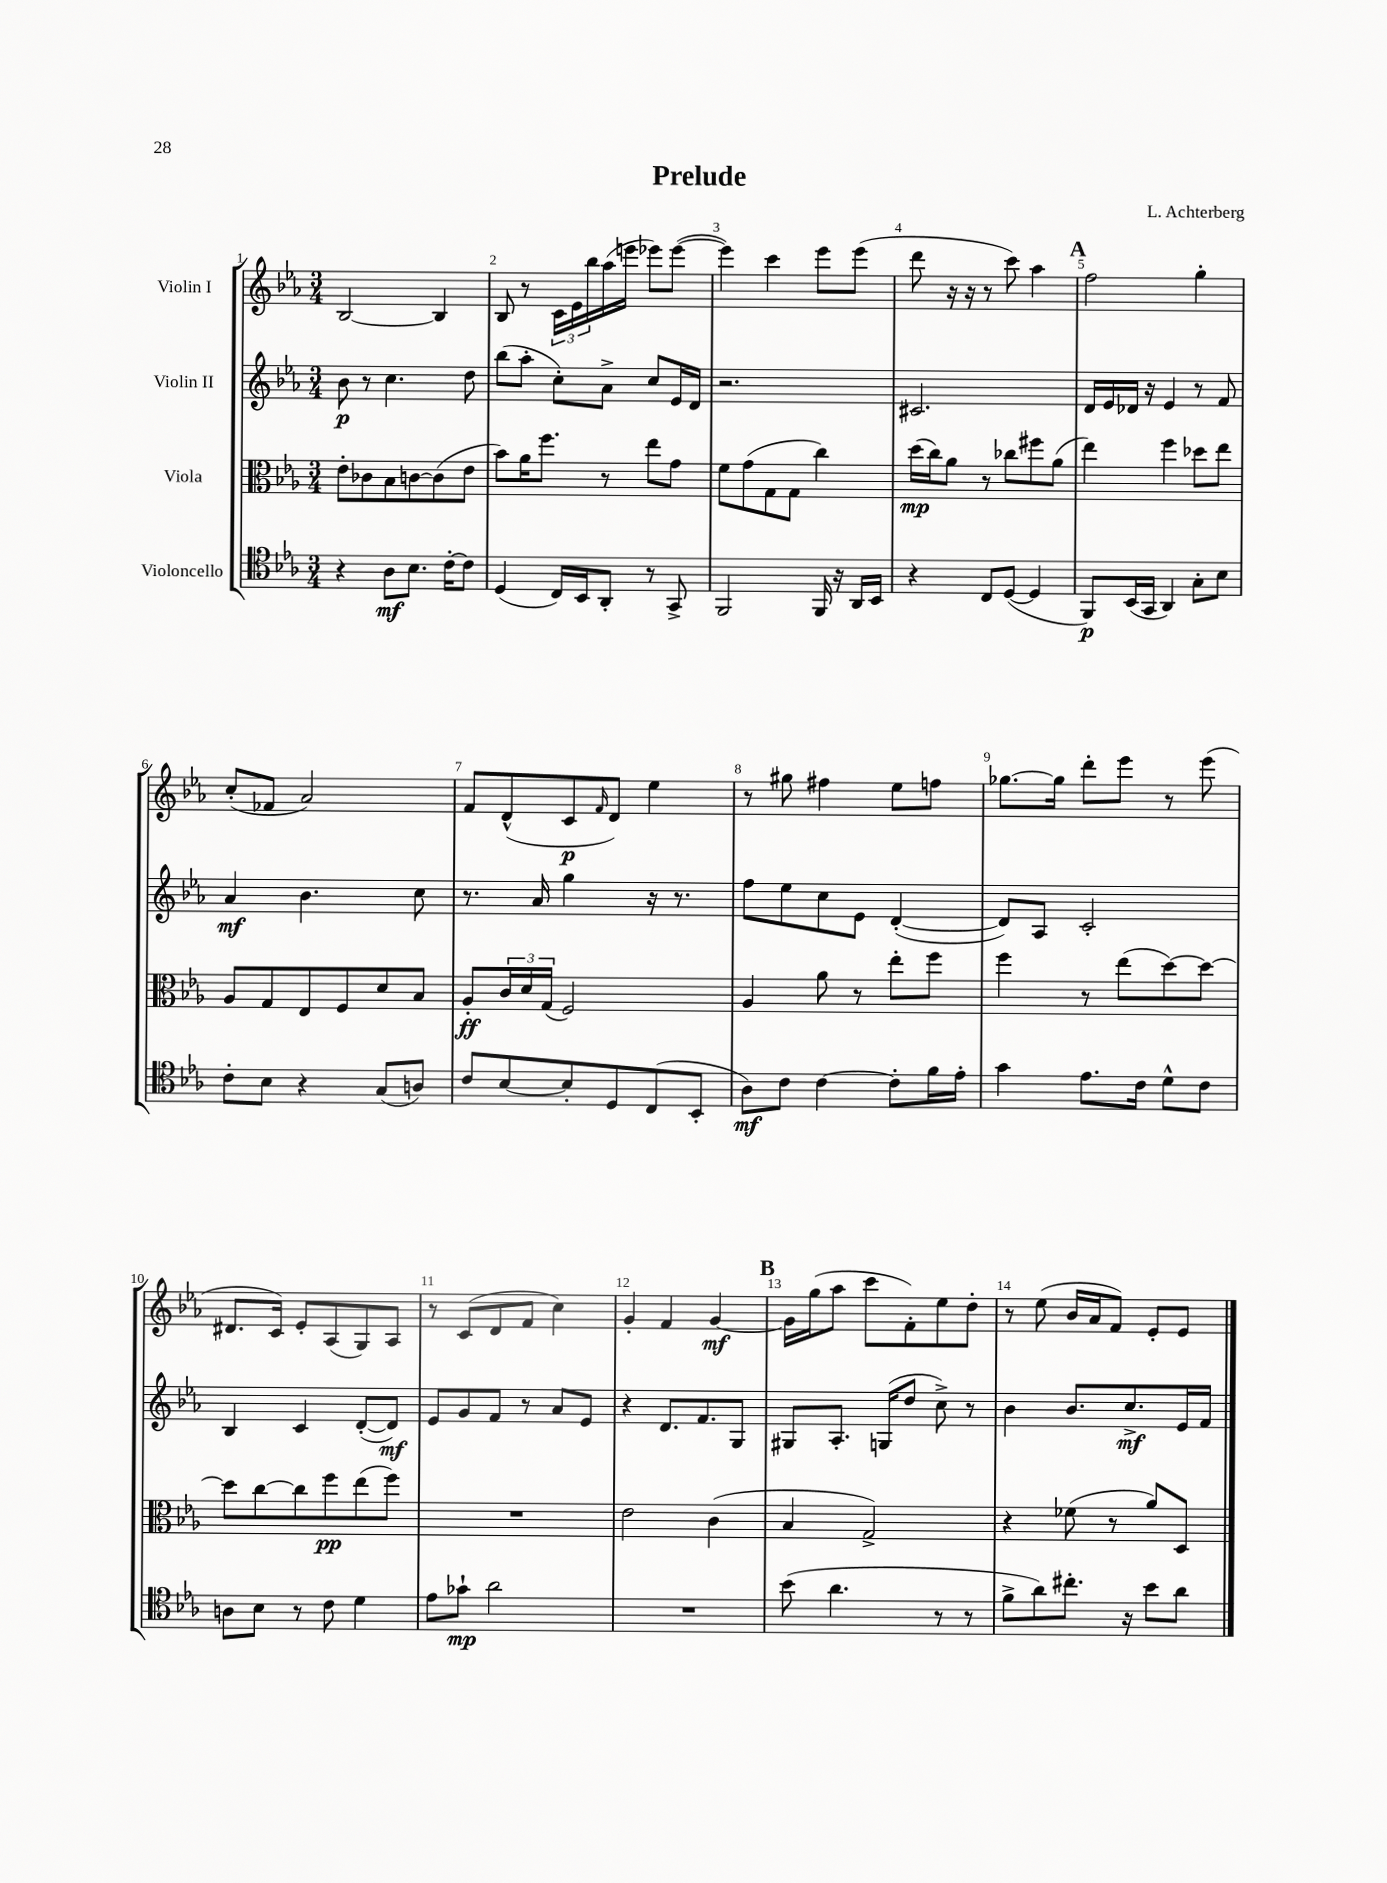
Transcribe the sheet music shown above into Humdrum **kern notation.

**kern	**kern	**kern	**kern
*staff4	*staff3	*staff2	*staff1
*clefC4	*clefC3	*clefG2	*clefG2
*k[b-e-a-]	*k[b-e-a-]	*k[b-e-a-]	*k[b-e-a-]
*M3/4	*M3/4	*M3/4	*M3/4
4r	8e-'	8b-	[2B-
.	8c-	8r	.
8A-	8B-	4.cc	.
8.B-	[8c	.	.
.	(8c]	.	4B-]
[16c'	.	.	.
8c]	8e-	8dd	.
=	=	=	=
(4D	8b-)	(8bb-	8B-
.	16a-	8aa-'	8r
.	8.ff	.	.
16C)	.	8cc')	24c
.	.	.	24e-
16BB-	.	.	.
.	.	.	24bb-
8AA-'	8r	8a-^	(16aa-
.	.	.	16eee
8r	8ee-	8cc	8eee-)
8GG^	8g	16e-	([8eee-
.	.	16d	.
=	=	=	=
2FF	8f	2.r	4eee-])
.	(8g	.	.
.	8G	.	4ccc
.	8G	.	.
16FF	4cc)	.	8eee-
16r	.	.	.
16AA-	.	.	(8eee-
16BB-	.	.	.
=	=	=	=
4r	(16dd	2.c#	8ddd
.	16cc)	.	.
.	8a-	.	16r
.	.	.	16r
8C	8r	.	8r
([8D	8cc-	.	8ccc)
4D]	8ff#	.	4aa-
.	(8a-	.	.
=	=	=	=
8FF)	4ee-)	16d	2ff
.	.	16e-	.
(16BB-	.	16d-	.
16GG	.	16r	.
4AA-)	4ff	4e-	.
8G'	8dd-	8r	4gg'
8B-	8ee-	8f	.
=	=	=	=
8c'	8A-	4a-	(8cc'
8B-	8G	.	8f-
4r	8E-	4.b-	2a-)
.	8F	.	.
(8G	8d	.	.
8A)	8B-	8cc	.
=	=	=	=
8c	8A-'	8.r	8f
[8B-	24c	.	(8d^^
.	24d	.	.
.	.	16a-	.
.	(24G	.	.
8B-']	2F)	4gg	8c
.	.	.	16qqf
8D	.	.	8d)
(8C	.	16r	4ee-
.	.	8.r	.
8BB-'	.	.	.
=	=	=	=
8A-)	4A-	8ff	8r
8c	.	8ee-	8gg#
[4c	8a-	8cc	4ff#
.	8r	8e-	.
8c']	8ee-'	([4d'	8ee-
16f	8ff	.	8ff
16e-'	.	.	.
=	=	=	=
4g	4ff	8d])	[8.gg-
.	.	8A-	.
.	.	.	16gg-]
8.e-	8r	2c'	8ddd'
.	(8ee-	.	8eee-
16c	.	.	.
8d^^	[8dd)	.	8r
8c	8dd_	.	(8eee-
=	=	=	=
8A	8dd]	4B-	8.d#
8B-	[8cc	.	.
.	.	.	16c)
8r	8cc]	4c	8e-'
8c	8ff	.	(8A-
4d	(8ee-	([8d'	8G)
.	8ff)	8d])	8A-
=	=	=	=
8e-	2.r	8e-	8r
8g-`	.	8g	(8c
2a-	.	8f	8d
.	.	8r	8f
.	.	8a-	4cc)
.	.	8e-	.
=	=	=	=
2.r	2e-	4r	4g'
.	.	8.d	4f
.	.	8.f	.
.	(4c	.	[4g
.	.	8G	.
=	=	=	=
(8b-	4B-	8G#	16g]
.	.	.	(16gg
4.a-	.	8.A-'	8aa-
.	2G^)	.	8ccc
.	.	(16G	.
.	.	8dd	8f')
8r	.	8cc^)	8ee-
8r	.	8r	8dd'
=	=	=	=
8f^	4r	4b-	8r
8a-)	.	.	(8ee-
8.cc#'	(8f-	8.b-	16b-
.	.	.	16a-
.	8r	.	8f)
16r	.	8.cc^	.
8b-	8a-)	.	8e-'
8a-	8D	16e-	8e-
.	.	16f	.
==	==	==	==
*-	*-	*-	*-
